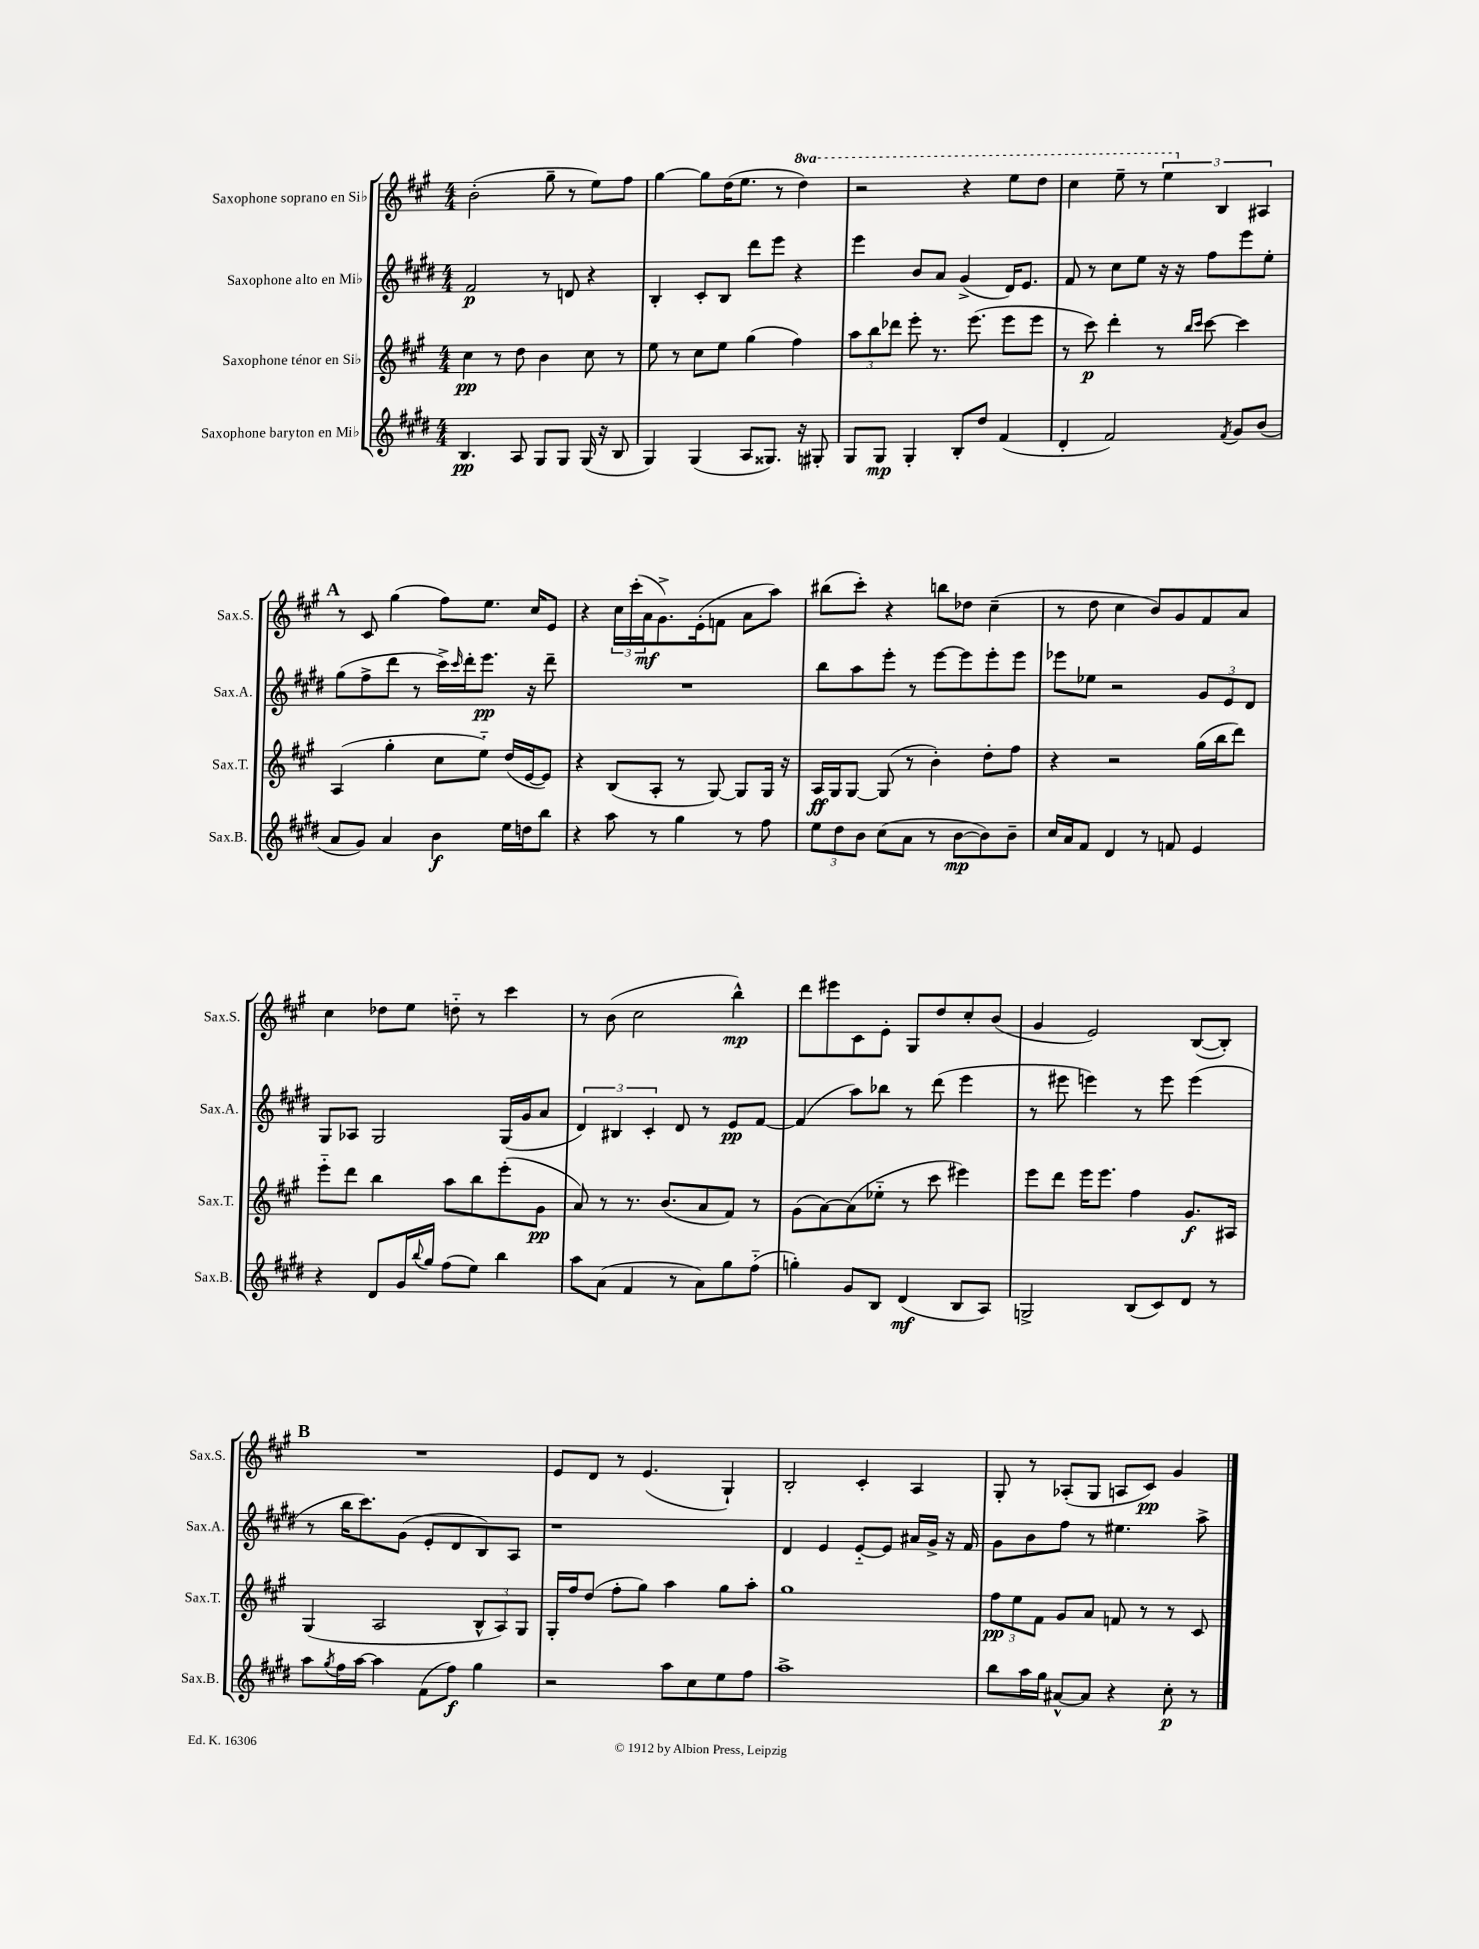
<<
\new StaffGroup <<
\new Staff = "s0" \with { instrumentName = "Saxophone soprano en Sib" shortInstrumentName = "Sax.S." } {
    \clef treble \key a \major \numericTimeSignature \time 4/4 \set Staff.ottavationMarkups = #ottavation-simple-ordinals
    b'2-.( gis''8-- r8 e''8) fis''8 |
    gis''4~ gis''8 d''16( e''8. r8 \ottava #1 d'''4) |
    r2 r4 e'''8 d'''8 |
    cis'''4 e'''8-- r8 \tuplet 3/2 { e'''4 \ottava #0 b4 ais4 } |
    \mark \markup { \bold "A" } r8 cis'8 gis''4( fis''8) e''8. cis''16 e'8 |
    r4 \tuplet 3/2 { cis''16 cis'''16-.( a'16\mf } gis'8.->) e'16-.( f'8 a'8 a''8) |
    bis''8( cis'''8-.) r4 b''8 des''8 cis''4--( |
    r8 d''8 cis''4 b'8) gis'8 fis'8 a'8 |
    cis''4 des''8 e''8 d''8-_ r8 cis'''4 |
    r8 b'8( cis''2 b''4-^\mp) |
    d'''8 eis'''8 cis'8 e'8-. gis8 d''8 cis''8-. b'8( |
    gis'4 e'2) b8~( b8-.) |
    \mark \markup { \bold "B" } R1 |
    e'8 d'8 r8 e'4.( gis4-!) |
    b2-. cis'4-. a4 |
    gis8-. r8 aes8-.( gis8 a8 cis'8\pp) gis'4 \bar "|." |
}
\new Staff = "s1" \with { instrumentName = "Saxophone alto en Mib" shortInstrumentName = "Sax.A." } {
    \clef treble \key e \major \numericTimeSignature \time 4/4
    fis'2\p r8 d'8 r4 |
    b4-. cis'8-. b8 dis'''8 e'''8 r4 |
    e'''4 b'8 a'8 gis'4->( dis'16) e'8. |
    fis'8 r8 cis''8 e''8 r16 r16 fis''8 e'''8 e''8-. |
    \mark \markup { \bold "A" } gis''8( fis''8-> dis'''8 r8 cis'''16->) \grace { cis'''16 } dis'''16-. e'''8.\pp r16 dis'''8-- |
    R1 |
    b''8 a''8 e'''8-. r8 e'''8~ e'''8 e'''8-. e'''8 |
    ees'''8 ees''8 r2 \tuplet 3/2 { gis'8 e'8 dis'8 } |
    gis8 aes8 gis2 gis16( gis'16 a'8 |
    \tuplet 3/2 { dis'4) bis4 cis'4-. } dis'8 r8 e'8\pp fis'8~ |
    fis'4( a''8) bes''8 r8 dis'''8( e'''4 |
    r8 eis'''8 e'''4) r8 e'''8 e'''4( |
    \mark \markup { \bold "B" } r8 b''16 cis'''8.) gis'8( e'8-. dis'8 b8) a8 |
    r1 |
    dis'4 e'4 e'8~-_ e'8 ais'16 gis'16-> r16 fis'16 |
    gis'8 b'8 fis''8 r8 eis''4. a''8-> \bar "|." |
}
\new Staff = "s2" \with { instrumentName = "Saxophone ténor en Sib" shortInstrumentName = "Sax.T." } {
    \clef treble \key a \major \numericTimeSignature \time 4/4
    cis''4\pp r8 d''8 b'4 cis''8 r8 |
    e''8 r8 cis''8 e''8 gis''4( fis''4) |
    \tuplet 3/2 { a''8 b''8 des'''8 } e'''8-. r8. e'''8.( e'''8 e'''8 |
    r8 cis'''8\p) d'''4-. r8 \grace { b''16 cis'''16 } cis'''8~ cis'''4 |
    \mark \markup { \bold "A" } a4( gis''4-. cis''8 e''8-_) d''16( e'16~ e'8) |
    r4 b8( a8-. r8 gis8~) gis8 gis16 r16 |
    a16\ff gis16 gis8~ gis8( r8 b'4-.) d''8-. fis''8 |
    r4 r2 gis''16( b''16 d'''8) |
    e'''8-_ d'''8 b''4 a''8 b''8 e'''8-.( gis'8\pp |
    a'8) r8 r8. b'8.( a'8 fis'8) r8 |
    gis'8( a'8~) a'8( ees''8-_ r8 cis'''8 eis'''4) |
    e'''8 d'''8 e'''16 e'''8. fis''4 gis'8.\f ais16 |
    \mark \markup { \bold "B" } gis4( a2 \tuplet 3/2 { b8-^ a8) gis8 } |
    gis16-. fis''16 d''8( fis''8-. gis''8) a''4 gis''8 a''8-. |
    gis''1 |
    \tuplet 3/2 { fis''8\pp e''8 fis'8 } gis'8 a'8 f'8 r8 r8 cis'8 \bar "|." |
}
\new Staff = "s3" \with { instrumentName = "Saxophone baryton en Mib" shortInstrumentName = "Sax.B." } {
    \clef treble \key e \major \numericTimeSignature \time 4/4
    b4.\pp a8 gis8 gis8 gis16( r16 b8 |
    gis4) gis4( a8 gisis8.) r16 gis8-. |
    gis8 gis8\mp gis4-. b8-. dis''8 fis'4( |
    dis'4-. fis'2) \acciaccatura { fis'8 } gis'8 b'8( |
    \mark \markup { \bold "A" } a'8 gis'8) a'4 b'4\f e''16 d''16 b''8 |
    r4 a''8 r8 gis''4 r8 fis''8 |
    \tuplet 3/2 { e''8 dis''8 b'8 } cis''8( a'8 r8 b'8~\mp b'8) b'8-- |
    cis''16 a'16 fis'8 dis'4 r8 f'8 e'4 |
    r4 dis'8 gis'16 \appoggiatura { b''8 } gis''16 fis''8( e''8) b''4 |
    a''8 a'8( fis'4 r8 a'8) gis''8 fis''8-_( |
    g''4-.) gis'8 b8 dis'4\mf( b8 a8) |
    g2-> b8( cis'8) dis'8 r8 |
    \mark \markup { \bold "B" } a''8 \acciaccatura { gis''8 } fis''16 a''16~ a''4 fis'8( fis''8\f) gis''4 |
    r2 a''8 cis''8 e''8 fis''8 |
    a''1-> |
    b''8 a''16 gis''16 ais'8~-^ ais'8 r4 cis''8-.\p r8 \bar "|." |
}
>>
>>
\layout { \context { \Score \remove "Bar_number_engraver" } }
